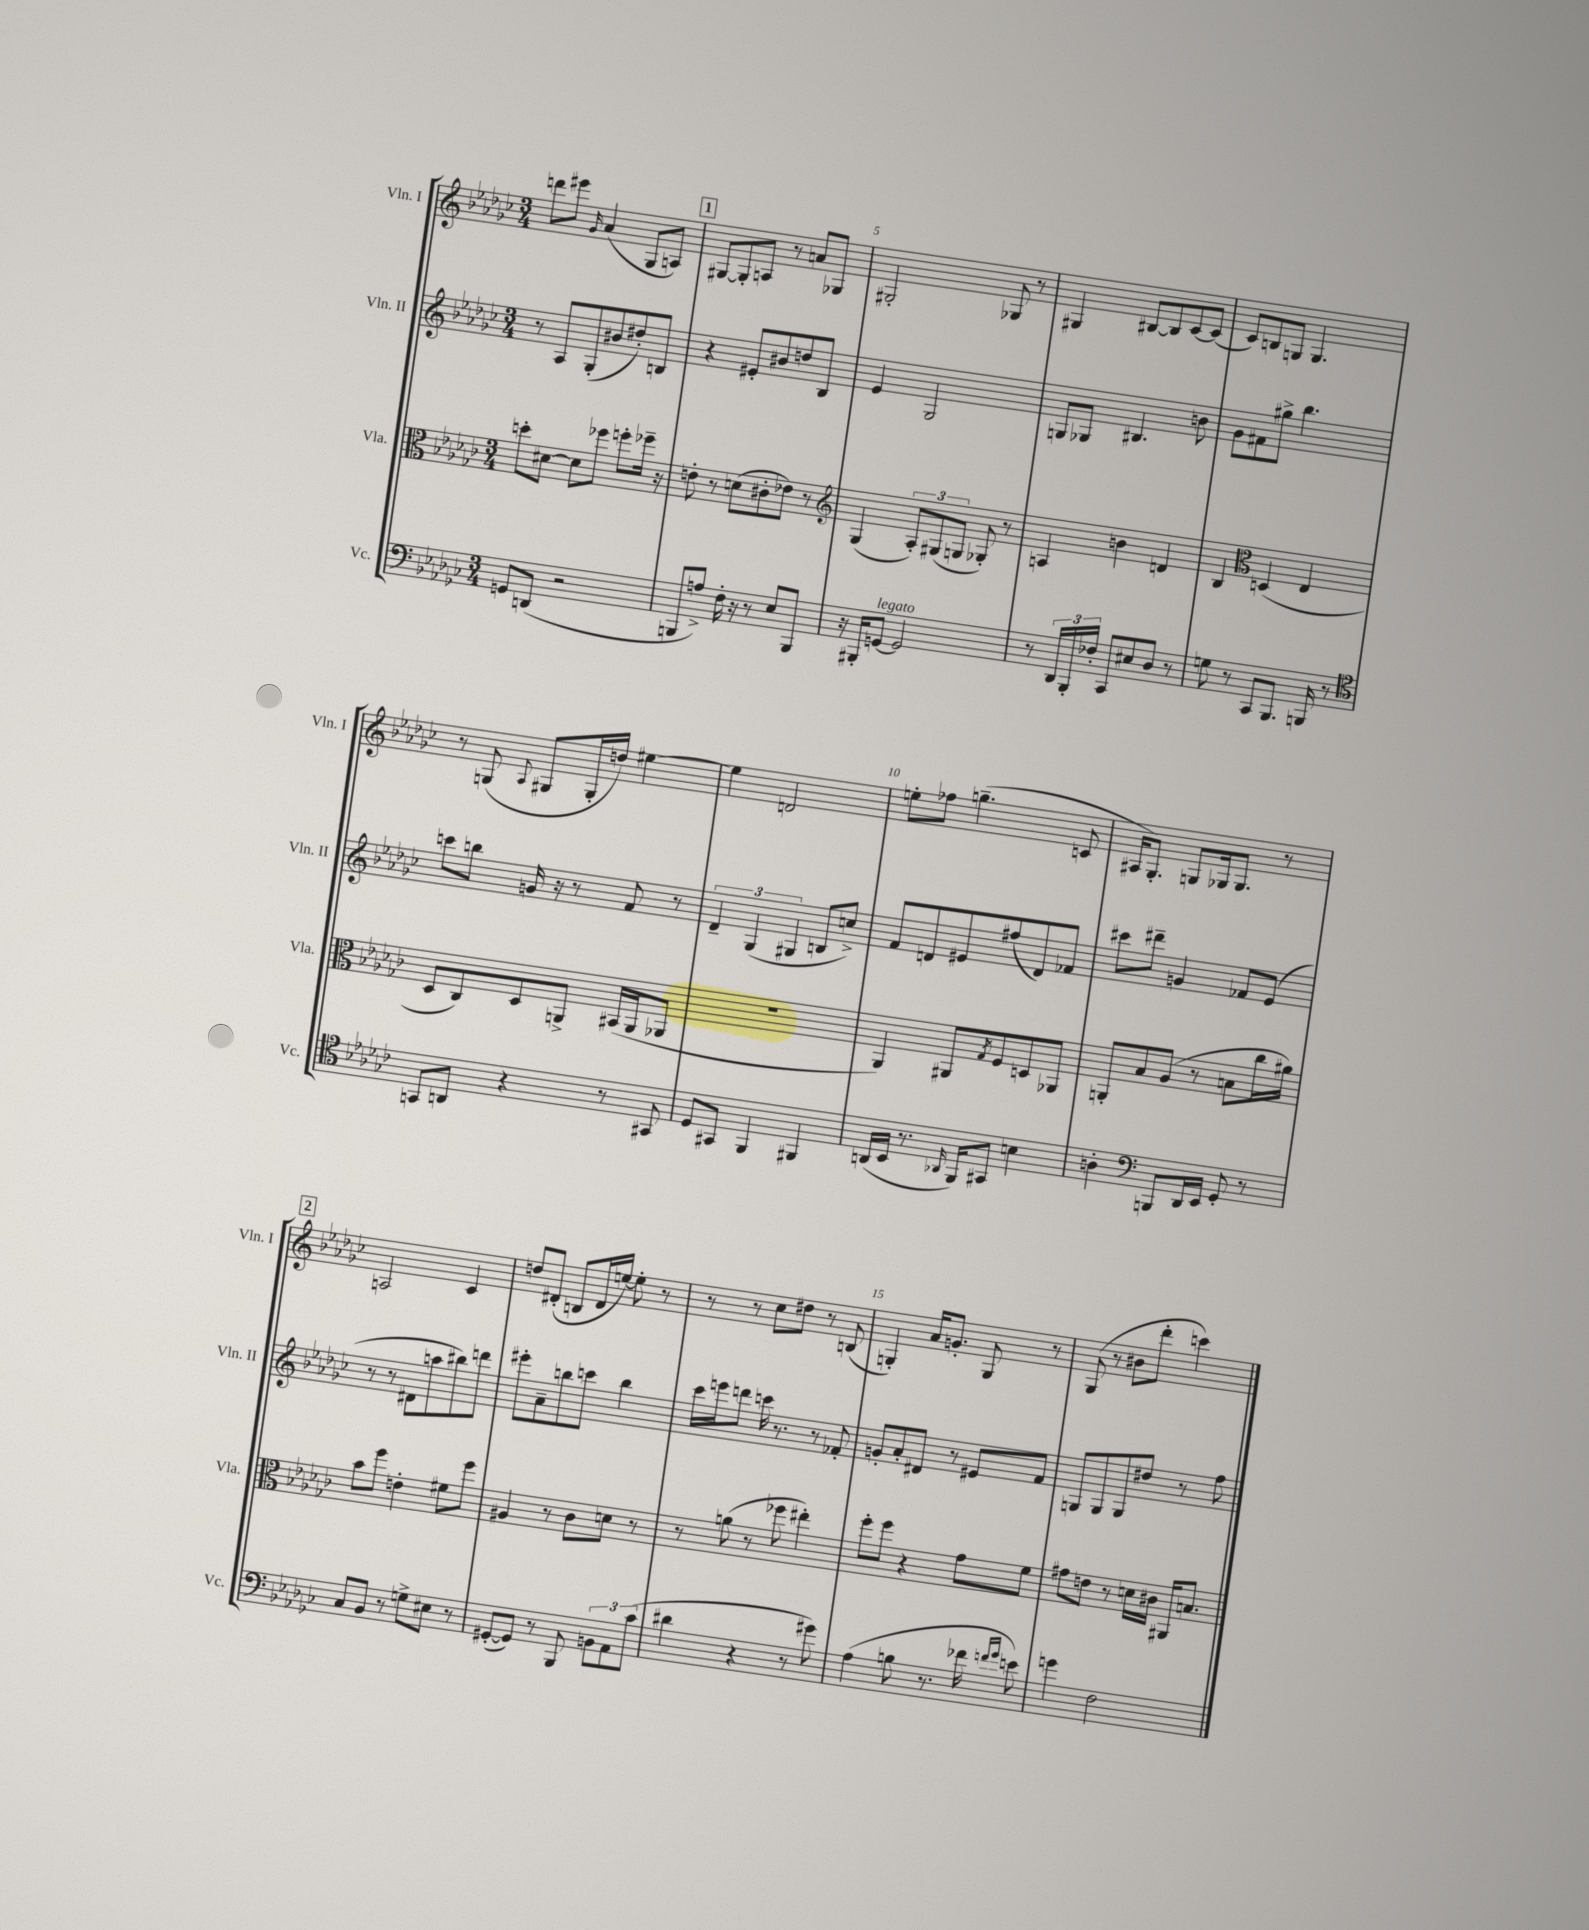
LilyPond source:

<<
\new StaffGroup <<
\new Staff = "s0" \with { instrumentName = "Vln. I" shortInstrumentName = "Vln. I" } {
    \clef treble \key ges \major \numericTimeSignature \time 3/4
    d'''8 eis'''8 \grace { ges'16 } aes'4( ges8 a8) |
    \mark \markup { \box "1" } gis8~ gis8-. a8 r8 a'8 ges8 |
    gis2-. ges8 r8 |
    gis4 bis8~ bis8 ces'8~ ces'8( |
    ces'8) b8 g8 g4. |
    r8 g8( \appoggiatura { aes8 } gis8 gis16-. d''16) eis''4~ |
    eis''4 d'2 |
    e''8-. fes''8 g''4.--( c'8 |
    ais16 ges8.-.) g8 ges16 ges8. r8 |
    \mark \markup { \box "2" } a2 ces'4 |
    d''8 dis'8-.( b8 dis'16 e''16~) e''8-. r8 |
    r8 r8 ces''8 dis''8 r8 b8( |
    g4-.) aes'16 g'8.-. g8 r8 |
    ges8( r8 bis'8 des'''8-. c'''4) \bar "|." |
}
\new Staff = "s1" \with { instrumentName = "Vln. II" shortInstrumentName = "Vln. II" } {
    \clef treble \key ges \major \numericTimeSignature \time 3/4
    r8 aes8 ges8-.( bis'8 dis''8-.) b8 |
    \mark \markup { \box "1" } r4 eis'8-. bis'8 d''8 bes8 |
    ees'4 ges2 |
    g8 ges8 bis4. b'8 |
    ges'8 fis'8 gis''8-> bes''4. |
    c'''8 b''8 g'16 r16 r8 f'8 r8 |
    \tuplet 3/2 { des'4-- ges4( gis4 } b8 c''8->) |
    f'8 d'8 eis'8 fis''8( d'8) fes'8 |
    cis'''8 dis'''8-- g'4 fes'8 ees'8( |
    \mark \markup { \box "2" } r8 r8 dis'8 a''8 bis''8) d'''8 |
    eis'''8-. aes'8-- b''8 c'''8 b''4 |
    ces'''16 e'''16 d'''8 c'''16 r8. r8 fes'8-. |
    g'8-. aes'8-. dis'8 r8 eis'8 f'8 |
    g8 g8 g8 dis''8 r8 f''8 \bar "|." |
}
\new Staff = "s2" \with { instrumentName = "Vla." shortInstrumentName = "Vla." } {
    \clef alto \key ges \major \numericTimeSignature \time 3/4
    d''8-. dis'8~ dis'8 fes''8 f''8-. fes''16-- r16 |
    \mark \markup { \box "1" } e'8-. r8 d'8( cis'8-. ees'8) r8 |
    \clef treble ges4( \tuplet 3/2 { aes8-.) gis8( g8 } ges8-.) r8 |
    a4 b'4 d'4 |
    bes4 \clef alto d4( ees4 |
    des8 ces8) des8 a,8-> bis,16( a,16 aes,8 |
    R2. |
    aes,4) ais,8 \acciaccatura { ges8 } f8 d8 aes,8 |
    a,8-. bes8 aes8( r8 b8 ces''16 ais'16) |
    \mark \markup { \box "2" } bes'8 f''8 e'4-. fis'8 f''8 |
    ais4 r8 ces'8 d'8 r8 |
    r8 a'8( r8 fes''8 eis''4-.) |
    f''8-. f''8 r4 ges'8 f'8 |
    gis'8 e'8 r8 d'16 cis'16 ais,16 b8. \bar "|." |
}
\new Staff = "s3" \with { instrumentName = "Vc." shortInstrumentName = "Vc." } {
    \clef bass \key ges \major \numericTimeSignature \time 3/4
    g,8 d,8( r2 |
    \mark \markup { \box "1" } b,,8 a8->) f16-. r16 r8 ees8 b,,8 |
    r16 bis,,16-. g,8~^\markup { \italic "legato" } g,2 |
    r8 \tuplet 3/2 { des,16 bes,,16-. fes16-. } ces,8 eis8 des8 r8 |
    g8 r8 ces,8 bes,,8. b,,16 r8 |
    \clef tenor g,8 a,8 r4 r8 gis,8 |
    des8 gis,8 f,4 fis,4 |
    a,16( bes,16 r8. \grace { aes,16 } f,16) gis,8 b4 |
    a4-. \clef bass b,,8 des,16 ees,16 ges,8-. r8 |
    \mark \markup { \box "2" } ces8 bes,8 r8 g8-> eis8 r8 |
    gis,8~-.( gis,8) r8 bes,,8 \tuplet 3/2 { b,8 aes,8 ces'8( } |
    dis'4 r4 r8 gis'8) |
    aes4( b8 r8. fes'16 \grace { f'16 ges'16 } e'8) |
    g'4 f2 \bar "|." |
}
>>
>>
\layout { \context { \Score currentBarNumber = #3 \override BarNumber.break-visibility = ##(#f #t #t) barNumberVisibility = #(every-nth-bar-number-visible 5) } }
